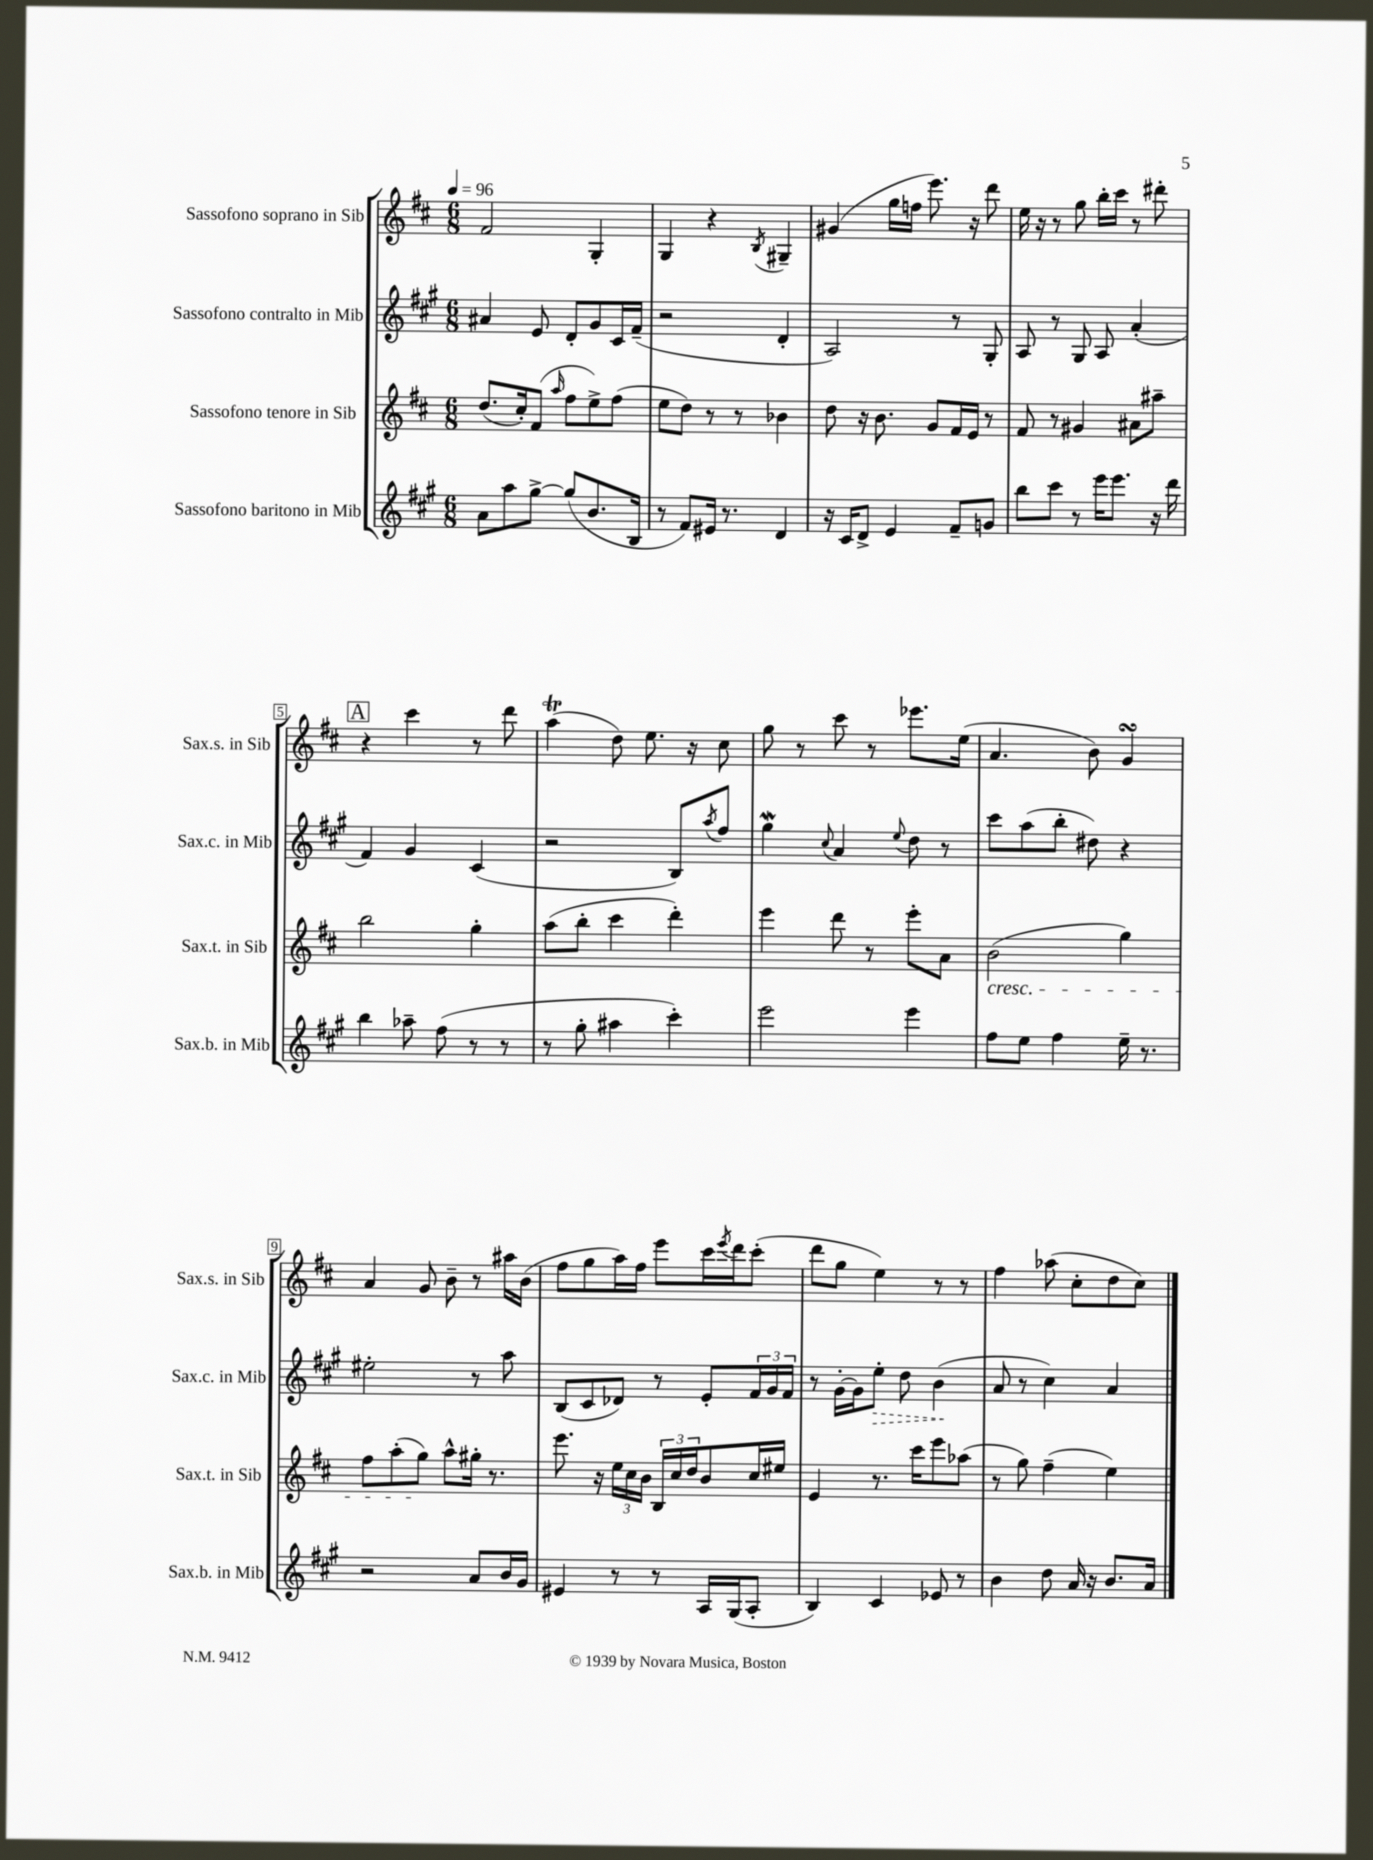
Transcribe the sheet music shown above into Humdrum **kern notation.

**kern	**kern	**kern	**kern
*staff4	*staff3	*staff2	*staff1
*clefG2	*clefG2	*clefG2	*clefG2
*k[f#c#g#]	*k[f#c#]	*k[f#c#g#]	*k[f#c#]
*M6/8	*M6/8	*M6/8	*M6/8
*MM96	*MM96	*MM96	*MM96
8a	(8.dd	4a#	2f#
8aa	.	.	.
.	16cc#')	.	.
[8gg#^	(8f#	8e	.
.	16qqaa	.	.
(8gg#]	8ff#	8d'	.
8.b	8ee^)	8g#	4G'
.	(8ff#	16c#	.
16B	.	(16f#~	.
=	=	=	=
8r	8ee	2r	4G
8f#)	8dd)	.	.
16e#	8r	.	4r
8.r	.	.	.
.	8r	.	.
.	.	.	8qB
4d	4b-	4d'	4G#~
=	=	=	=
16r	8dd	2A)	(4g#
16c#	.	.	.
8d^	16r	.	.
.	8.b	.	.
4e	.	.	16gg
.	.	.	16ff
.	8g	.	8.eee)
8f#~	16f#	8r	.
.	16e	.	16r
8g	8r	8G#'	8ddd
=	=	=	=
8bb	8f#	8A	16ee
.	.	.	16r
8ccc#	8r	8r	8r
8r	4g#	8G#	8gg
16eee	.	8A	16bb'
8.eee	.	.	16ccc#
.	8a#	(4a'	8r
16r	8aa#~	.	8ddd#'
16ddd	.	.	.
=	=	=	=
4bb	2bb	4f#)	4r
8aa-~	.	4g#	4ccc#
(8ff#	.	.	.
8r	4gg'	(4c#	8r
8r	.	.	8ddd
=	=	=	=
8r	(8aa	2r	(4aa
8gg#'	8bb'	.	.
4aa#	4ccc#	.	8dd)
.	.	.	8.ee
4ccc#')	4ddd')	8B)	.
.	.	.	16r
.	.	8qaa	.
.	.	8ff#	8cc#
=	=	=	=
2eee	4eee	4gg#	8gg
.	.	.	8r
.	.	8qqcc#	.
.	8ddd	4a	8ccc#
.	8r	.	8r
.	.	8qqee	.
4eee	8eee'	8dd	8.eee-
.	8a	8r	.
.	.	.	(16ee
=	=	=	=
8ff#	(2b	8ccc#	4.a
8ee	.	(8aa	.
4ff#	.	8bb'	.
.	.	8dd#)	8b)
16ee~	4gg)	4r	4g
8.r	.	.	.
=	=	=	=
2r	8ff#	2ee#'	4a
.	(8aa'	.	.
.	8gg)	.	8g
.	8aa^^	.	8b~
8a	16gg#'	8r	8r
.	8.r	.	.
16b	.	8aa	16aa#
16g#	.	.	(16b
=	=	=	=
4e#	8.eee	(8B	8ff#
.	.	8c#	8gg
.	16r	.	.
8r	24ee	8d-)	16aa)
.	24cc#	.	.
.	.	.	16ff#
.	24b	.	.
8r	24B	8r	8eee
.	24cc#	.	.
.	24dd	.	.
16A	8b	8e'	16ccc#
.	.	.	8qeee
(16G#	.	.	16ddd
8A'	16cc#	24f#	(8ccc#'
.	.	24g#	.
.	16ee#	.	.
.	.	24f#	.
=	=	=	=
4B)	4e	8r	8ddd
.	.	[16g#'	8gg
.	.	16g#]	.
4c#	8.r	8ee'	4ee)
.	.	8dd	.
.	16ccc#	.	.
8e-	8eee	(4b	8r
8r	(8aa-	.	8r
=	=	=	=
4b	8r	8a	4ff#
.	8gg)	8r	.
8dd	(4ff#~	4cc#)	(8aa-
16a	.	.	8cc#'
16r	.	.	.
8.b	4ee)	4a	8dd
.	.	.	8cc#)
16a	.	.	.
==	==	==	==
*-	*-	*-	*-
